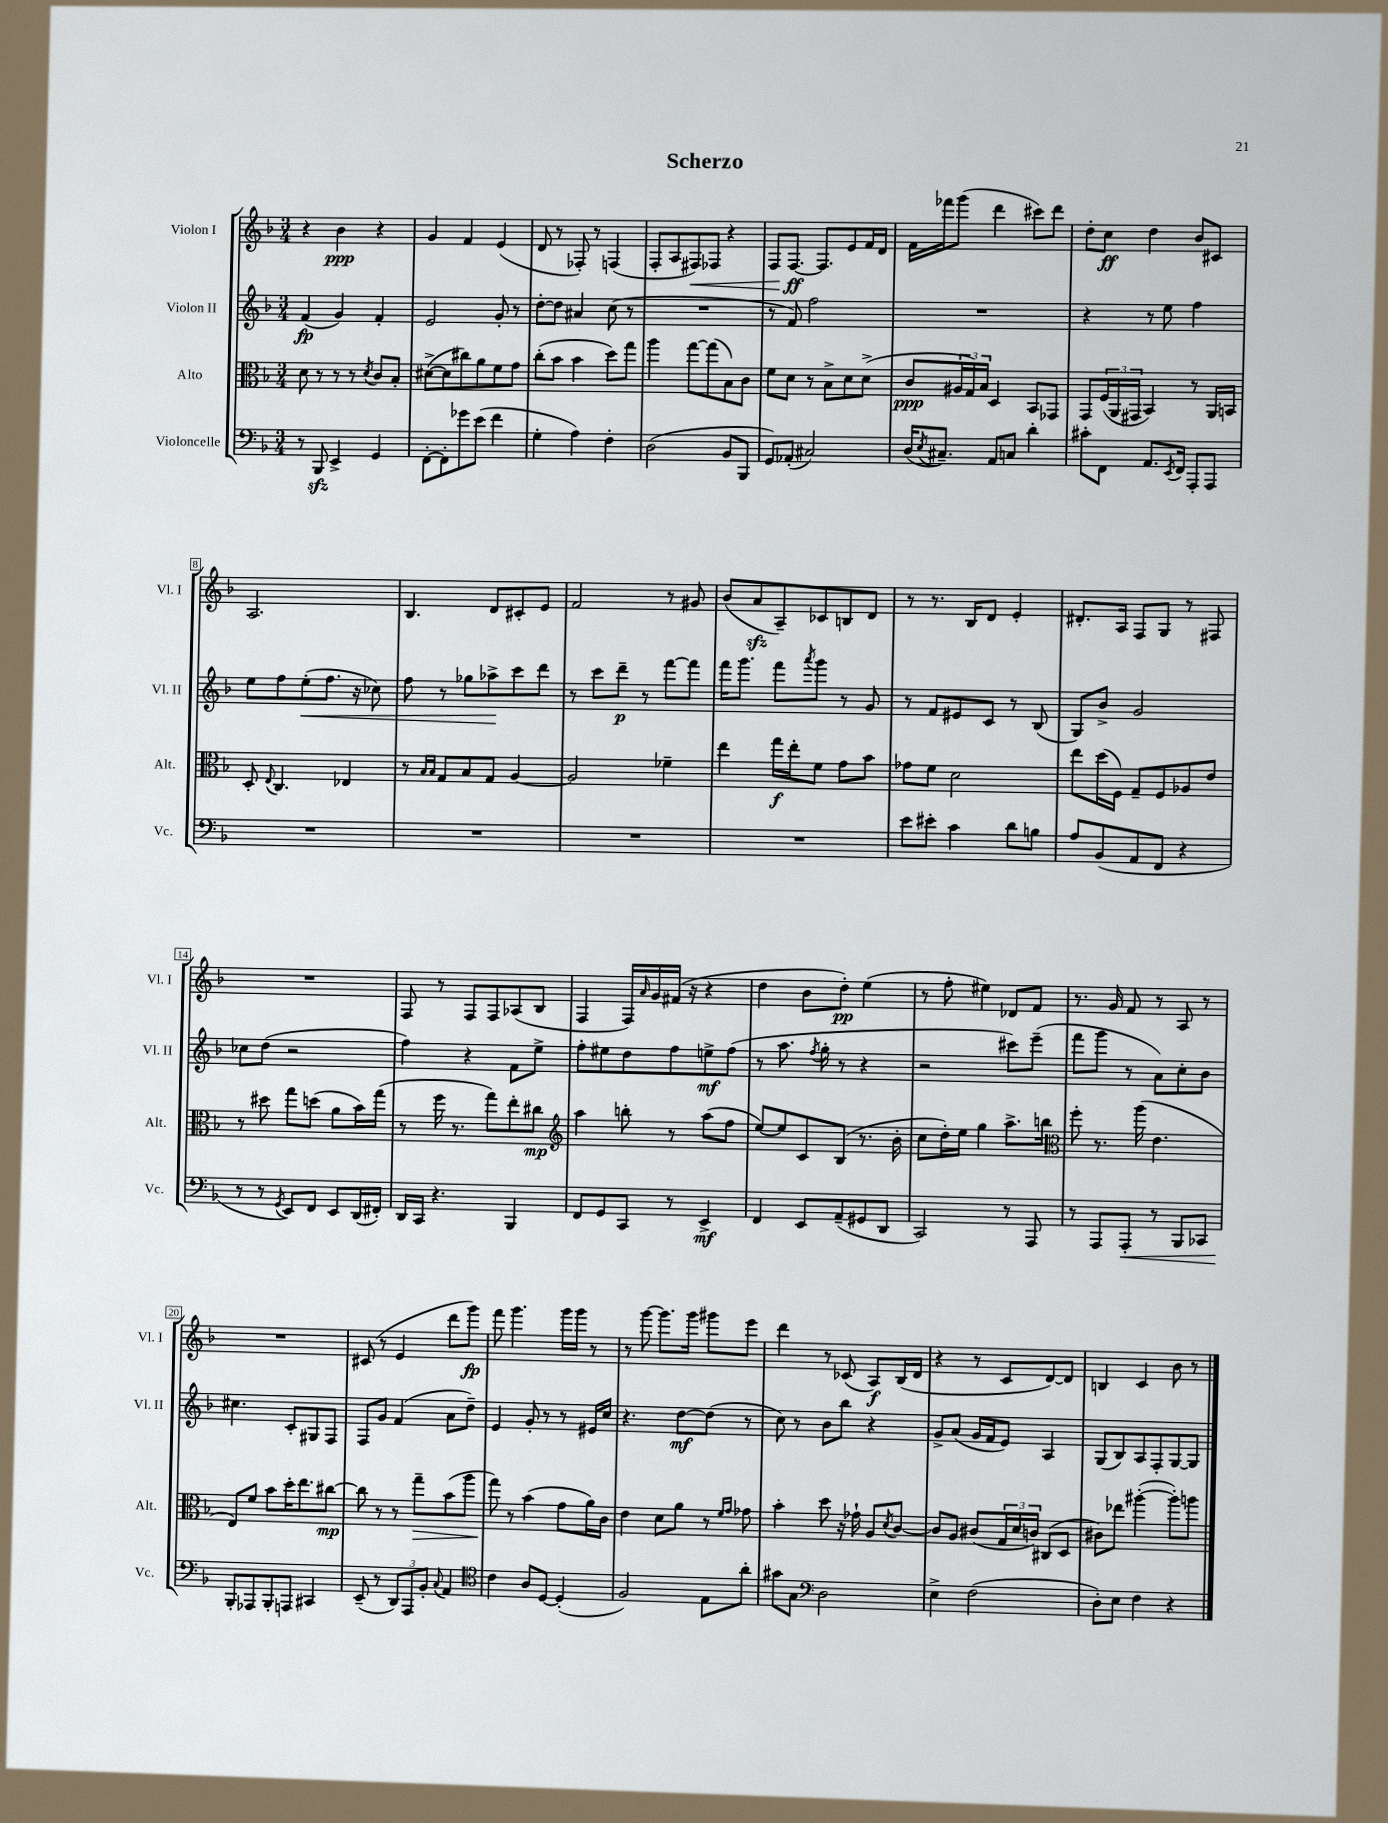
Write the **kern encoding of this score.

**kern	**kern	**kern	**kern
*staff4	*staff3	*staff2	*staff1
*clefF4	*clefC3	*clefG2	*clefG2
*k[b-]	*k[b-]	*k[b-]	*k[b-]
*M3/4	*M3/4	*M3/4	*M3/4
8r	8d	(4f	4r
8BBB-	8r	.	.
4EE^	8r	4g)	4b-
.	8r	.	.
.	8qd	.	.
4GG	8c	4f'	4r
.	8B-'	.	.
=	=	=	=
[8FF'	([8d#^	2e	4g
8FF']	8d#]	.	.
8g-	8cc#)	.	4f
(8e	8a	.	.
4f	8f	8g'	(4e
.	8g	8r	.
=	=	=	=
4G'	(8cc'	[8dd'	8d
.	8b-	8dd]	8r
4A)	4b-	4a#	8F-')
.	.	.	8r
4F'	8dd)	(8cc	(4F
.	8gg	8r	.
=	=	=	=
(2D	4aa	2.r	8F'
.	.	.	8A
.	[8gg	.	8F#)
.	(8gg]	.	8F-
8BB-	8B-)	.	4r
8BBB-	8c	.	.
=	=	=	=
8GG)	8f	8r	8F
(8AA-'	8d	8f)	[8.F
2C#)	8r	2ff	.
.	.	.	8.F]
.	8B-^	.	.
.	8d	.	8e
.	(8d^	.	16f
.	.	.	16d
=	=	=	=
(16D	8c	2.r	16f
8qE	.	.	.
8.C#~)	.	.	16fff-
.	24A#	.	(8ggg
.	24G)	.	.
.	24B-	.	.
8AA	4D	.	4ddd
8C	.	.	.
4d'	8BB-	.	8ccc#)
.	8GG-	.	8ddd
=	=	=	=
8c#'	8GG	4r	8dd'
8FF	(24F	.	8cc
.	24AA	.	.
.	24GG#	.	.
8.AA	4BB-)	8r	4dd
.	.	8ee	.
8qEE	.	.	.
16FF	.	.	.
8AAA'	8r	4ff	8b-
8AAA	16AA	.	8c#
.	16BB	.	.
=	=	=	=
2.r	8D'	8ee	2.A
.	8qqE	.	.
.	4.C	8ff	.
.	.	(8ee'	.
.	.	8.ff	.
.	4E-	.	.
.	.	16r	.
.	.	8cc-)	.
=	=	=	=
2.r	8r	8ff	4.B-
.	16qqB-	.	.
.	16qqB-	.	.
.	8G	8r	.
.	8B-	8gg-	.
.	8G	8aa-^	8d
.	[4A	8ccc	8c#'
.	.	8ddd	8e
=	=	=	=
2.r	2A]	8r	2f
.	.	8ccc	.
.	.	8ddd~	.
.	.	8r	.
.	4f-~	[8fff	8r
.	.	8fff]	8g#
=	=	=	=
2.r	4ee	16fff	(8b-
.	.	8.ggg	.
.	.	.	8a
.	16gg	8fff	8A~)
.	16ee'	.	.
.	.	8qaaa	.
.	8f	8ggg	8c-
.	8g	8r	8B
.	8b-	8g	8d
=	=	=	=
8e	8g-	8r	8r
8e#'	8f	8f	8.r
4c	2d	8e#	.
.	.	.	16B-
.	.	8c	8d
8d	.	8r	4e'
8B	.	(8B-	.
=	=	=	=
8A	8ee	8G)	8.d#'
(8BB-	(16dd	8b-^	.
.	16F)	.	16A
8AA	8G~	2g	8F
8FF	8F	.	8G
4r	8A-	.	8r
.	8e	.	8F#
=	=	=	=
8r	8r	8cc-	2.r
8r	8dd#	(8dd	.
8qGG	.	.	.
8EE)	8gg	2r	.
8FF	(8dd	.	.
8EE	8a	.	.
(16DD	16b-)	.	.
16FF#')	(16gg	.	.
=	=	=	=
16DD	8r	4ff)	8F
16CC	.	.	.
4.r	16ff	.	8r
.	8.r	.	.
.	.	4r	8F
.	8gg)	.	8F
4BBB-	8ee'	8f	(8A-
.	8cc#	8ee^	8B-
=	=	=	=
*	*clefG2	*	*
8FF	4aa	8ff'	4F
8GG	.	8ee#	.
8CC	8bb'	8dd	16F)
.	.	.	16qqa
.	.	.	16g
8r	8r	8ff	(16f#
.	.	.	16r
4EE^	(8aa	8ee^	4r
.	8ff	(8ff	.
=	=	=	=
4FF	[8ee)	8r	4dd
.	8ee]	8.aa	.
8EE	8c	.	8b-
.	.	8qff	.
.	.	16gg'	.
(8AA~	(8B-	8r	8dd')
8GG#	8.r	4r	(4ee
8DD	.	.	.
.	16b-'	.	.
=	=	=	=
2CC)	8cc	2r	8r
.	16dd')	.	8ff'
.	16ee	.	.
.	4gg	.	4ee#)
8r	8.aa^	8ccc#)	8d-
8AAA	.	(8eee~	8f
.	16bb	.	.
=	=	=	=
*	*clefC3	*	*
8r	8ff'	8fff	8.r
8AAA	8.r	8ggg	.
.	.	.	16g
8AAA'	.	8r	8f
.	(16aa	.	.
8r	4.e	8a)	8r
8BBB-	.	8cc'	8A
8CC-	.	8b-	8r
=	=	=	=
8BBB-'	8E)	4.cc#	2.r
8AAA-	8f	.	.
8BBB-'	8b-	.	.
8AAA	16dd'	8c'	.
.	8.ee	.	.
4CC#	.	8G#	.
.	[8cc#	8F	.
=	=	=	=
(8EE~	8cc#]	8F	(8c#
8r	8r	8g	8r
12DD)	8r	(4f	4e
12AAA	.	.	.
.	8gg~	.	.
12BB-'	.	.	.
8qqC	.	.	.
4AA	(8b-	8a	8ddd
.	8aa	8dd~)	8ggg)
=	=	=	=
*clefC4	*	*	*
4c	8gg)	4e	8fff
.	8r	.	4.ggg
8A	(4b-	8g'	.
[8D	.	8r	.
(4D']	8g	8r	16ggg
.	.	.	16ggg
.	16a)	16e#	8r
.	16c	16cc	.
=	=	=	=
2F)	4e	4.r	8r
.	.	.	[8ggg
.	8d	.	8.ggg]
.	8a	[8dd	.
.	.	.	16ggg
8E	8r	(8dd]	8ggg#
.	16qqf	.	.
.	16qqg	.	.
8a'	8g-	8r	8eee
=	=	=	=
8g#	4b-'	8cc)	4ddd
8G	.	8r	.
*clefF4	*	*	*
2D	8dd	8b-	8r
.	16r	8bb-	(8c-
.	16g-`	.	.
.	8A	4r	8A)
.	8qd	.	.
.	[8c	.	(16B-
.	.	.	16d
=	=	=	=
4E^	8c]	8g^	4r
.	8A	(8a	.
(2F	(8c#	16g	8r
.	.	16f	.
.	24G	8e)	8c
.	24d	.	.
.	24c)	.	.
.	(8C#	4A	[8d)
.	8D	.	8d]
=	=	=	=
8D')	8c#)	(8G	4B
8E	8ee-	8B-)	.
4F	([4aa#'	8A	4c
.	.	8F'	.
4r	8aa#'])	[8G	8b-
.	8aa	8G]	8r
==	==	==	==
*-	*-	*-	*-
